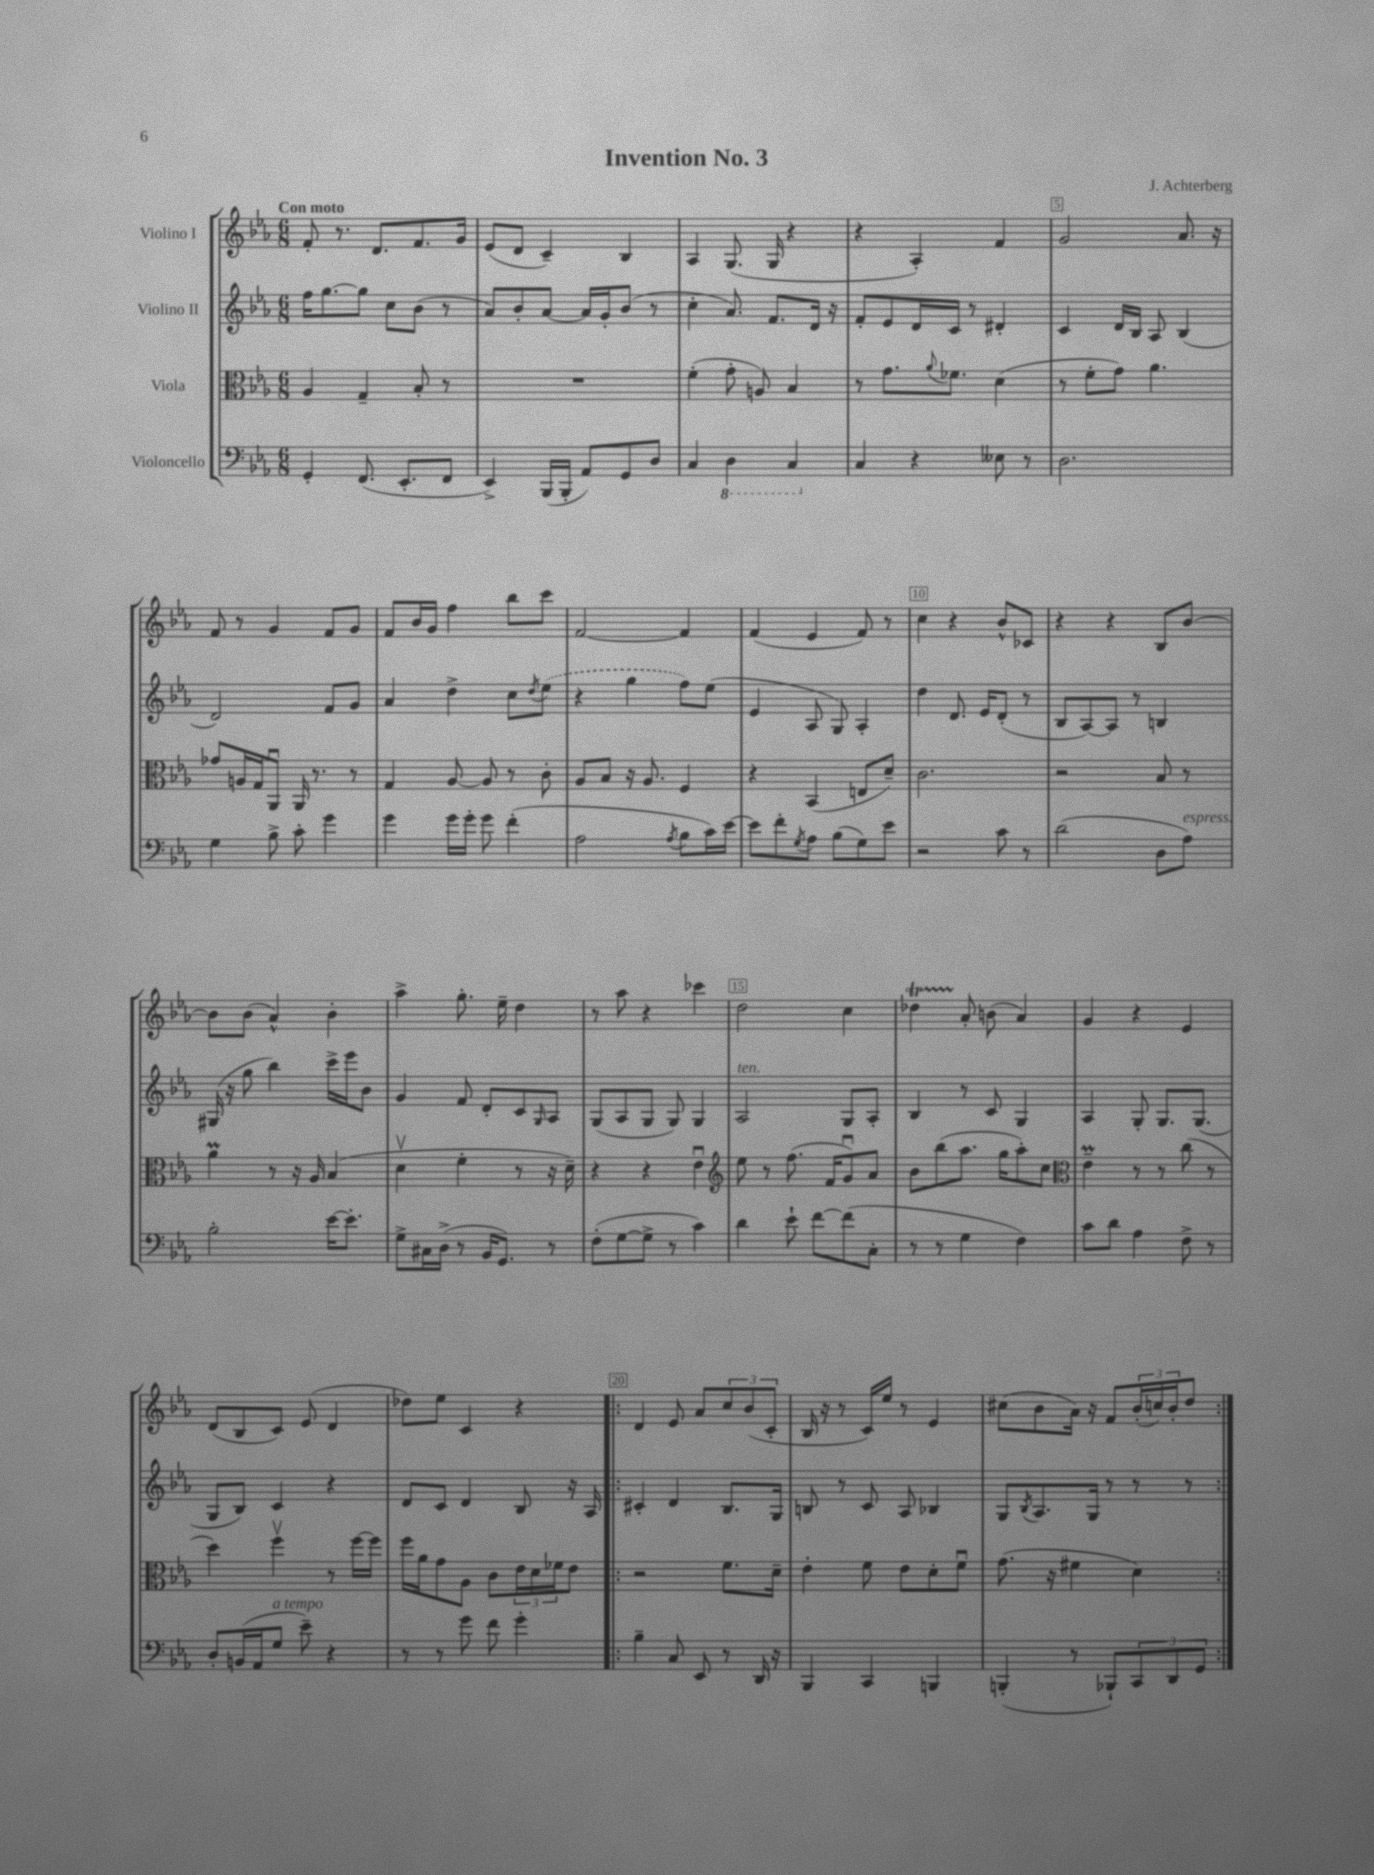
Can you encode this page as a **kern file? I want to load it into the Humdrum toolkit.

**kern	**kern	**kern	**kern
*part4	*part3	*part2	*part1
*staff4	*staff3	*staff2	*staff1
*I"Violoncello	*I"Viola	*I"Violino II	*I"Violino I
*clefF4	*clefC3	*clefG2	*clefG2
*k[b-e-a-]	*k[b-e-a-]	*k[b-e-a-]	*k[b-e-a-]
*M6/8	*M6/8	*M6/8	*M6/8
=1	=1	=1	=1
!	!	!	!LO:TX:a:B:t=Con moto
4GG'/	4A-/	16ff\KL	8f'/
.	.	[8.gg\	.
.	.	.	8.r
(8.FF/	4G~/	8gg\J]	.
.	.	.	8.d/L
.	.	8cc\L	.
8.EE-'/L	.	.	.
.	8B-'/	(8b-\J	8.f/
8FF/J	8r	8r	.
.	.	.	16g/Jk
=2	=2	=2	=2
4EE-^/)	2.r	8a-/L)	(8e-/L
.	.	8b-'/	8d/J
(16BBB-/LL	.	[8a-/J	4c~/)
16BBB-'/JJ	.	.	.
8AA-/L)	.	16a-/LL]	.
.	.	16g'/J	.
8GG/	.	(8b-/J	4B-/
8D/J	.	8r	.
=3	=3	=3	=3
4C/	(4f'\	4cc'\	4A-/
*8ba	*	*	*
4DD\	8g'\	8.a-/)	(8.G/
.	8An/)	.	.
.	.	8.f/L	16G/
4CC/	4B-/	.	4r
.	.	16d/Jk	.
.	.	16r	.
=4	=4	=4	=4
*X8ba	*	*	*
4C/	8r	8f'/L	4r
.	8.g\L	8e-/	.
4r	.	16d/L	4A-'/)
.	8qqa-/	.	.
.	8.f-X\J	16c/JJ	.
.	.	8r	.
8E--X\	(4d\	4d#X'/	4f/
8r	.	.	.
=5	=5	=5	=5
2.D\	8r	4c/	2g/
.	8f'\L	.	.
.	8g\J)	16d/LL	.
.	.	16B-/JJ	.
.	4.a-\	8A-/	.
.	.	(4B-/	8.a-/
.	.	.	16r
!!LO:LB:g=z
=6	=6	=6	=6
4G\	8g-X/L	2d/)	8f/
.	16An/L	.	8r
.	16G/J	.	.
8B-^\	8AA-u/J	.	4g/
8c'\	16AA-/	.	.
.	8.r	.	.
4g\	.	8f/L	8f/L
.	8r	8g/J	8g/J
=7	=7	=7	=7
4g\	4G/	4a-/	8f/L
.	.	.	16b-/L
.	.	.	16g/JJ
16g\LL	[8A-/	4dd^\	4ff\
16g'\JJ	.	.	.
8g\	8A-/]	.	.
(4f'\	8r	8cc\L	8bb-\L
.	.	8qdd/	.
.	8c'\	(8ee-\J	8ccc\J
=8	=8	=8	=8
2A-\	8A-/L	4r	[2f/
.	8B-/J	.	.
.	16r	4gg\	.
.	8.A-/	.	.
8qA-/	.	.	.
8B-\L	4F/	8ff\L)	4f/]
16c\L)	.	(8ee-\J	.
[16e-\JJ	.	.	.
=9	=9	=9	=9
8e-\L]	4r	4e-/	(4f/
8f'\	.	.	.
8qG/	.	.	.
8A-\J	(4BB-/	8A-/	4e-/
(8B-\L	.	8G/)	.
8G\)	8En/L	4A-'/	8f/)
8e-\J	8d~/J)	.	8r
=10	=10	=10	=10
2r	2.c\	4dd\	4cc\
.	.	8.d/	4r
.	.	16e-/KL	.
8c\	.	(8d'/J	8b-^^/L
8r	.	8r	8c-X/J
=11	=11	=11	=11
(2d\	2r	8B-/L	4r
.	.	[8A-/)	.
.	.	8A-/J]	4r
.	.	8r	.
8D\L	8B-/	4Bn/	8B-/L
!LO:TX:a:i:t=espress.	!	!	!
8A-\J)	8r	.	[8b-/J
!!LO:LB:g=z
=12	=12	=12	=12
2B-'\	4a-M\	(16G#X/	8b-\L]
.	.	16r	.
.	.	8gg\	(8b-\J
.	8r	4bb-\)	4a-^^/)
.	16r	.	.
.	16A-/	.	.
[16e-\KL	(4B-/	16ccc^\LL	4b-'\
8.e-'\J]	.	16eee-\J	.
.	.	8b-\J	.
=13	=13	=13	=13
8G^\L	4dv\	4g/	4aa-^\
16C#X\L	.	.	.
(16D^\JJ	.	.	.
8r	4f'\	8f/	8.gg'\
16BB-/KL	.	8d'/L	.
8.GG/J)	.	.	16ee-~\
.	8r	8c/	4dd\
.	.	16qqG/	.
8r	16r	8A-/J	.
.	16d~\)	.	.
=14	=14	=14	=14
(8F'\L	4r	(8G/L	8r
[8G\	.	8A-/	8aa-\
8G^\J]	4r	8G/J	4r
8r	.	8G/)	.
4c\)	4e-u\	4G/	4ccc-X\
=15	=15	=15	=15
*	*clefG2	*	*
!	!	!LO:TX:a:i:t=ten.	!
4d\	8ee-\	2A-/	2dd\
.	8r	.	.
8e-`\	(8.ff\	.	.
[8f\L	.	.	.
.	16f/KL	.	.
(8f\]	8gu/)	8G/L	4cc\
8C'\J	8a-/J	8A-'/J	.
=16	=16	=16	=16
8r	8b-\L	4B-/	4dd-XT\
8r	(8bb-\	.	.
4G\	8.aa-\J	8r	8a-'/
.	.	8c/	(8bn\
.	16gg\KL	.	.
4F\)	8aa-'\)	4G/	4a-/)
.	8cc\J	.	.
=17	=17	=17	=17
*	*clefC3	*	*
8c\L	4e-M~\	4A-/	4g/
8d\J	.	.	.
4A-\	8r	8G'/	4r
.	8r	8.G/L	.
8F^\	(8cc\	.	4e-/
.	.	(8.G/J	.
8r	8r	.	.
!!LO:LB:g=z
=18	=18	=18	=18
8D'/L	4dd\)	8G/L	(8d/L
(16BBn/L	.	8B-/J)	8B-/
16AA-/J	.	.	.
!LO:TX:a:i:t=a tempo	!	!	!
8G/J	4ffv\	4c/	8c/J)
8e-~\)	.	.	(8e-/
4r	8r	4r	4d/
.	[16ff\LL	.	.
.	16ff\JJ]	.	.
=19	=19	=19	=19
8r	16ff\LL	8d/L	8dd-X\L)
.	16a-\J	.	.
8r	8g\	8c/J	8ee-\J
8g\	8A-\J	4d/	4c/
8f\	8c\L	.	.
4g'\	24e-\L	8B-/	4r
.	24d\	.	.
.	24f-X\J	.	.
.	8e-\J	16r	.
.	.	16A-/	.
=20!|:	=20!|:	=20!|:	=20!|:
4B-~\	2r	4c#X'/	4d/
8C/	.	4d/	8e-/
8EE-/	.	.	8a-/L
8r	8.f\L	8.B-/L	12cc/
.	.	.	(12b-/
16DD/	.	.	.
.	.	.	12c'/J
16r	16d~\Jk	16G/Jk	.
=21	=21	=21	=21
4BBB-/	4e-'\	8Bn/	16B-/
.	.	.	16r
.	.	8r	8r
4CC/	8f\	8c/	16c/LL)
.	.	.	16ee-/JJ
.	8e-\L	8A-/	8r
4BBBn/	8d'\	4B-X/	4e-/
.	8fu\J	.	.
=22	=22	=22	=22
(4BBBn'/	(8.g\	8G/L	(8cc#X\L
.	.	8qB-/	.
.	.	8.A-/	8b-\
.	16r	.	.
8r	4f#X\	.	16a-\Jk)
.	.	16G/Jk	16r
8BBB-X`/L)	.	8r	8f/L
12CC/	4d\)	8r	(24b-'/L
.	.	.	24ccn/)
12DD/	.	.	24b-'/J
.	.	8r	8dd/J
12GG/J	.	.	.
=:|!	=:|!	=:|!	=:|!
*-	*-	*-	*-
